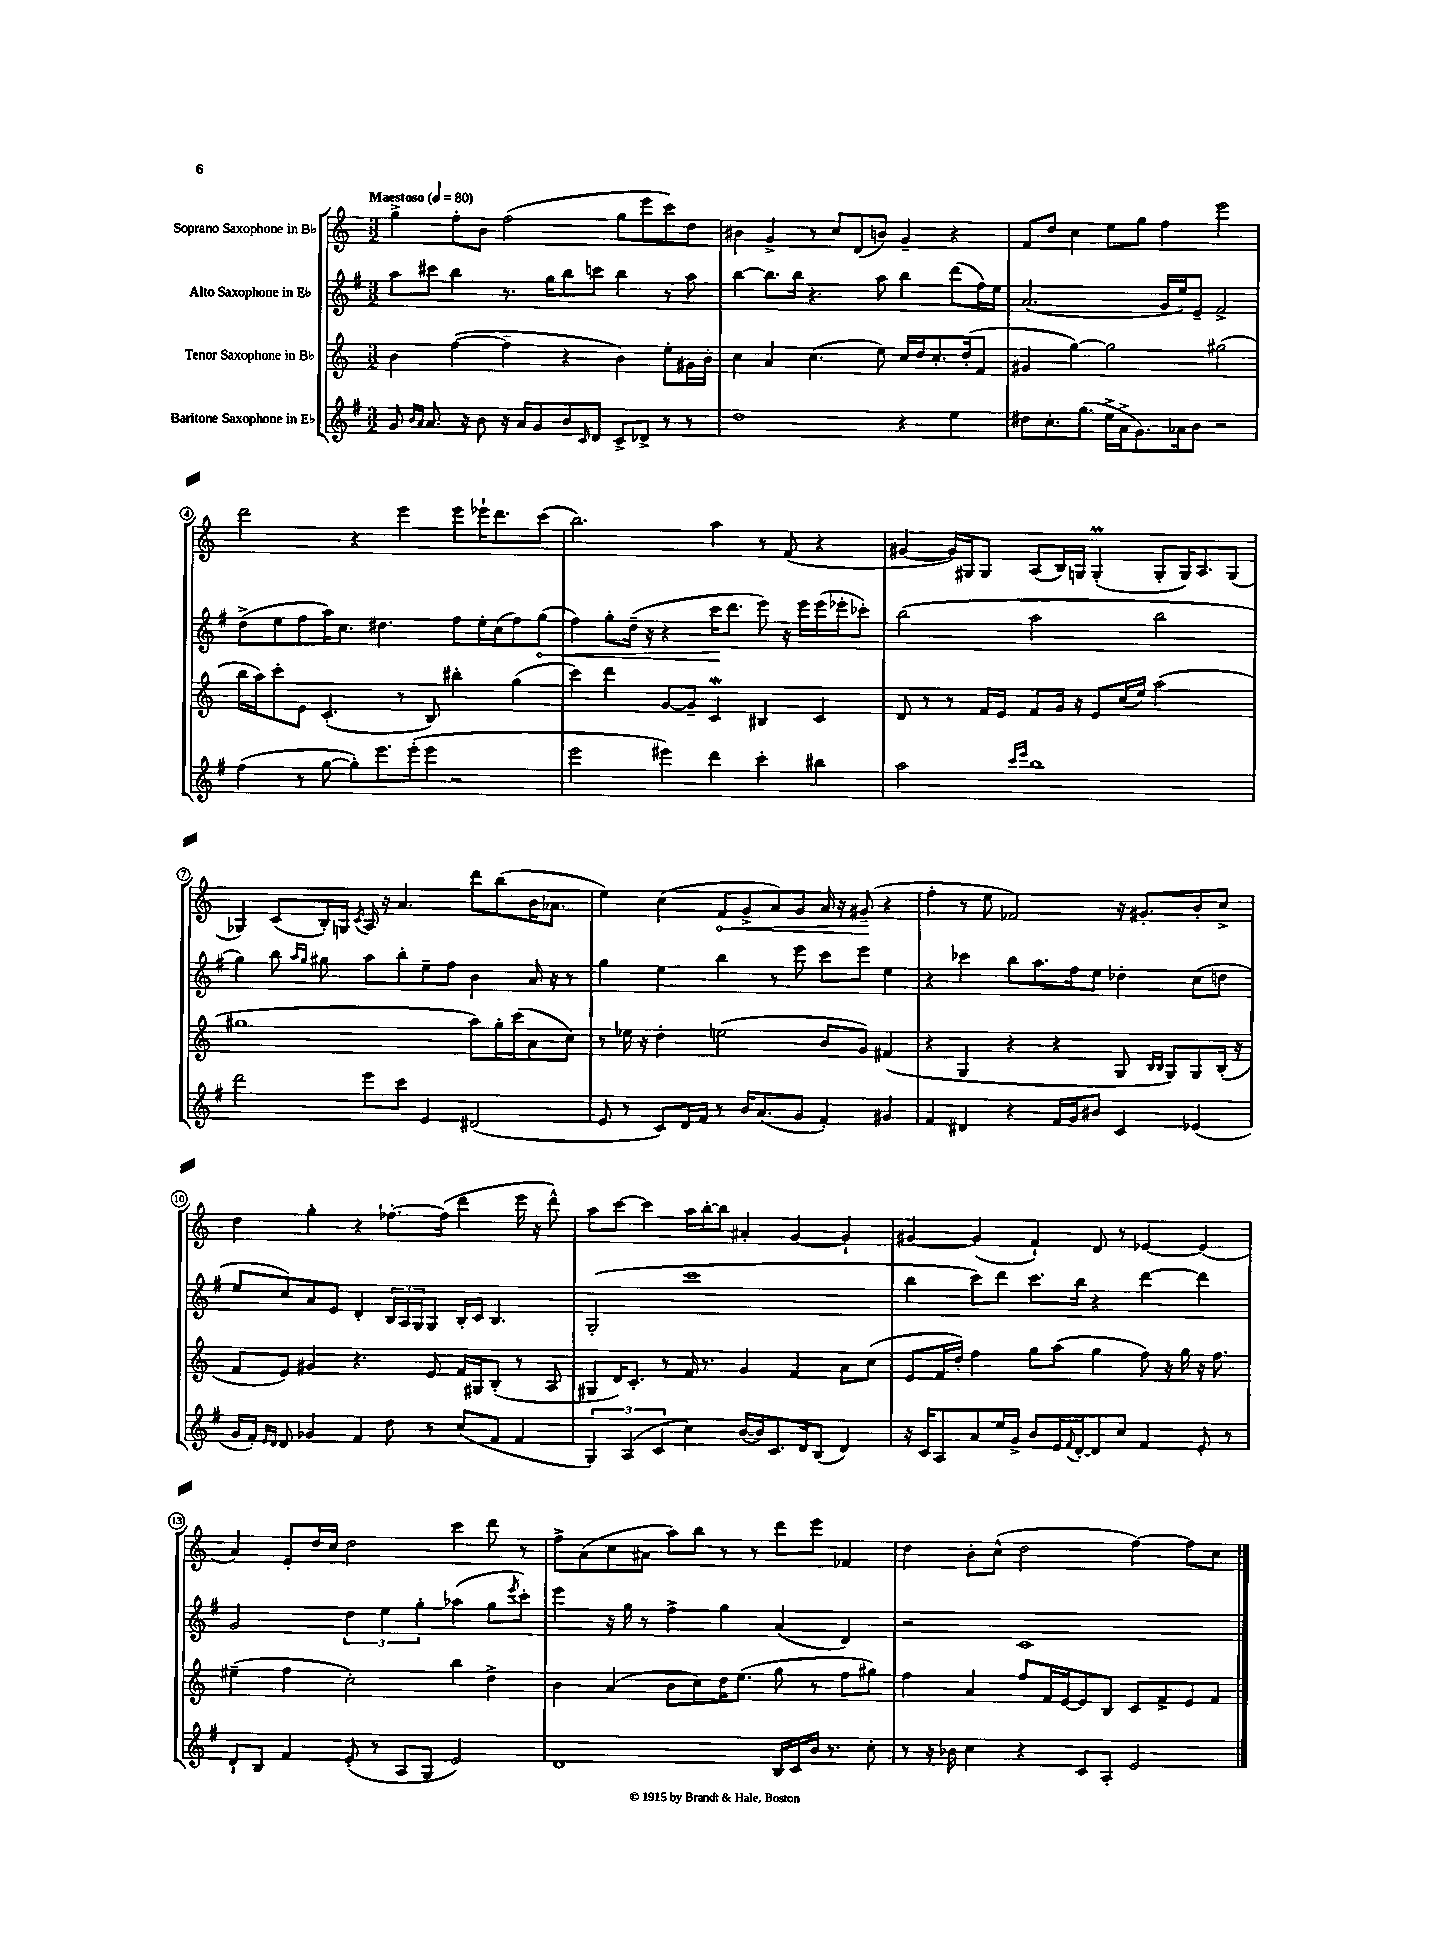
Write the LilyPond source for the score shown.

<<
\new StaffGroup <<
\new Staff = "s0" \with { instrumentName = "Soprano Saxophone in Bb" } {
    \clef treble \key c \major \numericTimeSignature \time 3/2 \tempo "Maestoso" 4 = 80
    g''4-> f''8-. b'8 f''2( g''8 e'''8 c'''8) d''8 |
    bis'4 g'4-> r8 c''8 d'8( b'8) g'4-- r4 |
    f'8 d''8 c''4 e''8 g''8 f''4 e'''2 |
    d'''2 r4 e'''4 e'''8 ees'''16-! d'''8. c'''8( |
    b''2.) a''4 r8 f'8( r4 |
    gis'4~ gis'16) gis16 gis8 a8( b16) g16 g4-.\prall( g8-. g16) a8. g8( |
    ges4) c'8( b16-.) g16 \acciaccatura { c'8 } a16 r16 a'4. d'''8 b''8( b'16 aes'8. |
    e''4) c''4( \once \override Hairpin.circled-tip = ##t f'8\< g'8-> a'8) g'8 a'16 r16 gis'8--\!( r4 |
    f''4-. r8 e''8 fes'2) r16 gis'8.-. b'8-. c''8-> |
    d''4 g''4-. r4 fes''8.~-. fes''16( d'''4 e'''16 r16 d'''8-^) |
    a''8 c'''8~ c'''4 a''16 b''16~-. b''8 ais'4-. g'4~ g'4-! |
    gis'4~ gis'4( f'4-!) d'8 r8 ees'4~ ees'4( |
    a'4) e'8-. d''16 c''16 d''2 c'''4 d'''8 r8 |
    f''8-> a'8( c''8 ais'8 a''8) b''8 r8 r8 d'''8 e'''8 fes'4 |
    d''4 b'8-. c''8-^( d''2 f''4~) f''8 c''8 \bar "|." |
}
\new Staff = "s1" \with { instrumentName = "Alto Saxophone in Eb" } {
    \clef treble \key g \major \numericTimeSignature \time 3/2
    a''8 cis'''8 b''4 r8. g''16 b''8 c'''8 b''4 r8 a''8 |
    b''4~ b''8. b''16 r4. a''8 b''4 d'''8( fis''16) e''16 |
    a'2.( g'16 e''16) e'8-- fis'2-> |
    d''8->( e''8 fis''8 a''16) c''8. dis''4. fis''8 e''16-. c''16( fis''8) \once \override Hairpin.circled-tip = ##t g''8\<( |
    fis''4) g''8-. d''16--( r16 r4 c'''16\! d'''8. e'''8) r16 e'''16 e'''16( ees'''16-. ces'''8-.) |
    b''2( a''2 b''2 |
    g''4) b''8 \grace { a''16 g''16 } gis''8 a''8 b''8-. e''8-- fis''8 b'4 a'16 r16 r8 |
    g''4 e''4 b''4 r8 e'''8 c'''8 e'''8 e''4 |
    r4 ces'''4 b''8 a''8. fis''16 e''8 des''4-. c''8( d''8 |
    e''8 c''8) a'8 e'8 d'4-. \tuplet 3/2 { b16 a16 g16 } g8 b16-. c'16 b4. |
    g2-.( c'''1 |
    b''4 c'''8) d'''8 c'''8. b''16 r4 d'''4~ d'''4 |
    g'2 \tuplet 3/2 { d''4 e''4 g''4-. } aes''4( g''8 \acciaccatura { e'''8 } c'''8-.) |
    e'''4 r16 g''16 r8 fis''4-> g''4 a'4( d'4) |
    r2 c'1 \bar "|." |
}
\new Staff = "s2" \with { instrumentName = "Tenor Saxophone in Bb" } {
    \clef treble \key c \major \numericTimeSignature \time 3/2
    b'4 f''4~( f''4-- r4 b'4) e''8-. gis'16 b'16-. |
    c''4 a'4 c''4.( e''8) c''16 d''16 c''8.-. d''16-.( f'8 |
    gis'4 g''4~) g''2 gis''2( |
    b''16 a''16) c'''8-. e'8 c'4.-.( r8 b8) bis''4-. g''4( |
    c'''4) d'''4 g'8~ g'8-- c'4\mordent bis4 c'4 |
    d'8 r8 r8 f'16 e'16 f'8 g'16 r16 e'8 c''16( e''16) a''2( |
    gis''1 a''8) gis''16-. c'''16( a'8 c''8) |
    r8 ees''16 r16 d''4-. e''2( b'8 g'8) fis'4( |
    r4 g4 r4 r4 g8 \grace { b16 b16 } g8) g8 b16-.( r16 |
    f'8 e'8) gis'4 r4. e'8 f'16 gis16 b8-.( r8 a8 |
    gis8 d'16) c'8.-. r8 f'16 r8. g'4 f'4 a'8 c''8( |
    e'8 f'16 d''16-.) f''4 g''8 a''8( g''4 f''8) r16 g''16 r16 f''8. |
    eis''4--( f''4 c''2-.) b''4 d''4-> |
    b'4 a'4( b'8 c''8) d''16 e''8.( g''8 r8 f''8 gis''8) |
    f''4 a'4 f''8 f'16 e'16~ e'8 b8 c'8 f'8-> e'8 f'8 \bar "|." |
}
\new Staff = "s3" \with { instrumentName = "Baritone Saxophone in Eb" } {
    \clef treble \key g \major \numericTimeSignature \time 3/2
    g'8 \grace { b'16 a'16 } a'8. r16 b'8 r16 a'16 g'8 b'8 \grace { c'16 } d'8 c'8-> des'8-> r8 r8 |
    d''1 r4 e''4 |
    dis''8 c''8.-. g''8.( e''16-> a'16-> g'8.) aes'16 b'8 r2 |
    fis''4( r8 g''8~ g''8-.) e'''8. e'''16-.( e'''8 r2 |
    e'''2 eis'''4) d'''4 c'''4-. bis''4 |
    a''2 \grace { c'''16 e'''16 } b''1 |
    d'''2 e'''8 c'''8 e'4 dis'2( |
    e'8 r8 c'8) d'16 fis'16 r8 b'16 a'8.( g'8 fis'4-.) gis'4 |
    fis'4 dis'4 r4 fis'16 g'16 bis'8 c'4 ees'4( |
    g'16 fis'16-.) \grace { e'16 d'16 } d'8 ges'4 fis'4 d''8 r8 c''8( fis'8 fis'4 |
    \tuplet 3/2 { g4) a4( c'4 } c''4) b'16~( b'16) c'8. d'16 b8( d'4) |
    r16 c'16 a8 a'8 e''16 g'16-> b'8 e'16 \appoggiatura { fis'8 } d'16~-. d'8 c''8 fis'4 e'8-. r8 |
    d'8-! b8 fis'4 e'8-.( r8 a8 g8 e'2) |
    d'1 b16 c'16 b'16 r8. c''8-. |
    r8 r16 bes'16 c''4 r4 c'8 a8-. e'2 \bar "|." |
}
>>
>>
\layout { \context { \Score \override BarNumber.stencil = #(make-stencil-circler 0.1 0.3 ly:text-interface::print) } }
